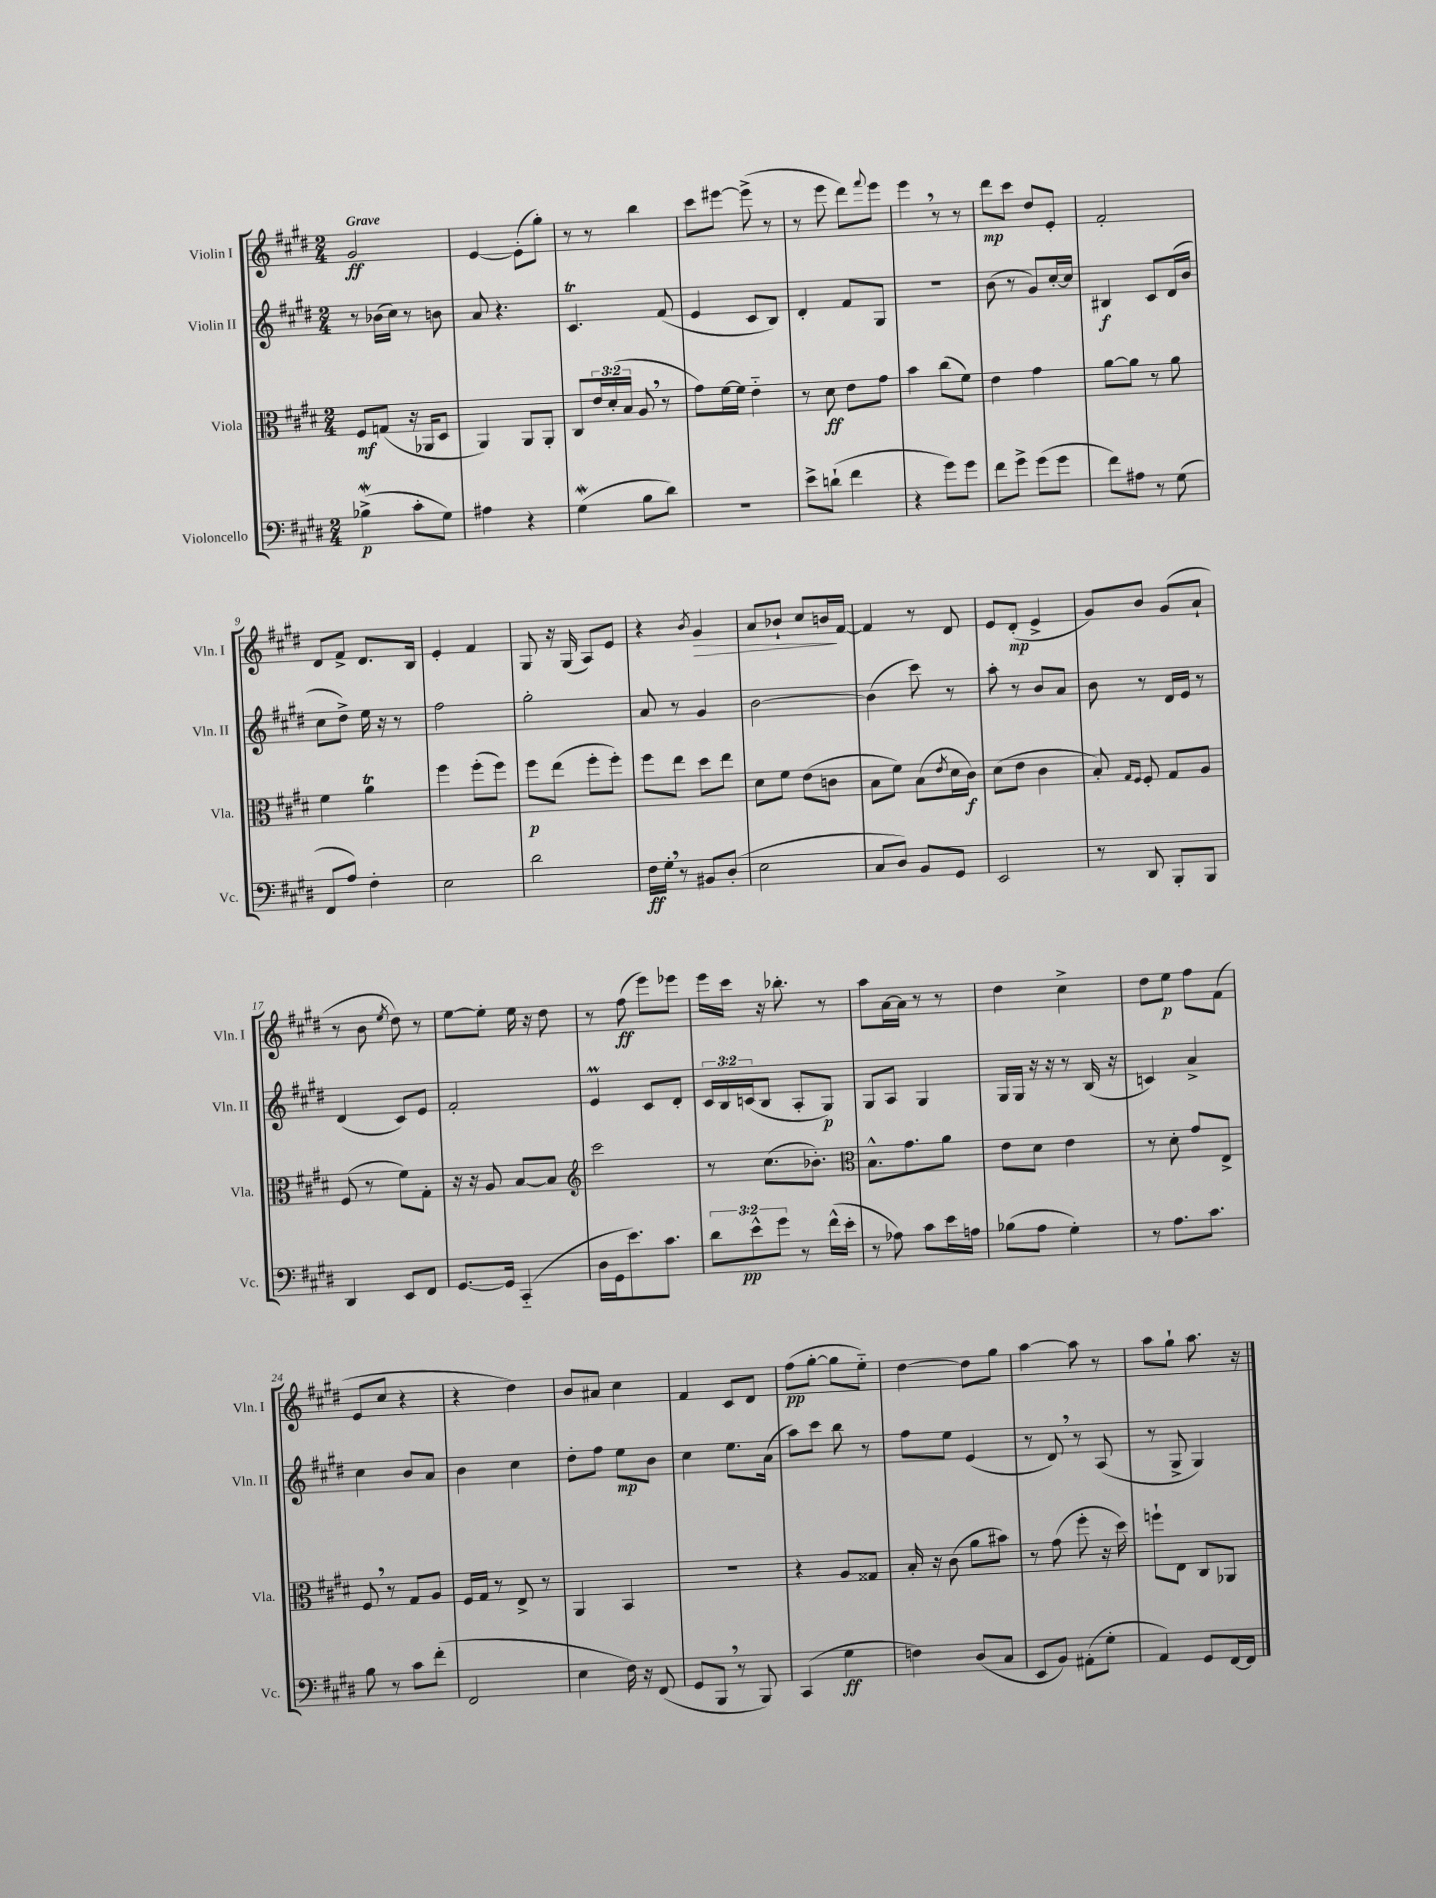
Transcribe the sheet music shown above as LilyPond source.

<<
\new StaffGroup <<
\new Staff = "s0" \with { instrumentName = "Violin I" shortInstrumentName = "Vln. I" } {
    \clef treble \key e \major \numericTimeSignature \time 2/4 \tempo "Grave"
    gis'2\ff |
    e'4~ e'8-.( gis''8-.) |
    r8 r8 b''4 |
    cis'''8 eis'''8~ eis'''8->( r8 |
    r8 e'''8 dis'''8) \appoggiatura { fis'''8 } e'''8 |
    e'''4 \breathe r8 r8 |
    dis'''8\mp cis'''8 dis''8 e'8-. |
    fis'2-. |
    dis'8 fis'8-> dis'8. b16 |
    e'4-. fis'4 |
    gis8 r16 gis16( a8) e'8 |
    r4 \acciaccatura { b'8 } gis'4\> |
    a'8 bes'8-! cis''8 b'16\! fis'16~ |
    fis'4 r8 dis'8 |
    e'8 dis'8-.\mp( e'4-> |
    gis'8) b'8 gis'8( a'8-! |
    r8 b'8 \acciaccatura { e''8 } dis''8) r8 |
    e''8~ e''8-. e''16 r16 dis''8 |
    r8 fis''8\ff( e'''8) ees'''8 |
    e'''16 cis'''16 r16 bes''8.-. r8 |
    a''8 a'16~ a'16 r8 r8 |
    dis''4 cis''4-> |
    dis''8 e''8\p fis''8 fis'8( |
    e'8 cis''8 r4 |
    r4 dis''4) |
    b'8 ais'8 cis''4 |
    fis'4 cis'8 dis'8 |
    fis''8\pp( gis''8~-. gis''8 e''8-_) |
    dis''4~ dis''8 gis''8 |
    a''4~ a''8 r8 |
    a''8 gis''8-! a''8. r16 \bar "|." |
}
\new Staff = "s1" \with { instrumentName = "Violin II" shortInstrumentName = "Vln. II" } {
    \clef treble \key e \major \numericTimeSignature \time 2/4 \override Staff.TupletNumber.text = #tuplet-number::calc-fraction-text
    r8 bes'16( cis''16) r8 b'8 |
    a'8 r4. |
    cis'4.\trill fis'8( |
    e'4 cis'8 b8) |
    dis'4-. fis'8 gis8 |
    r2 |
    b'8( r8 gis'8) cis''16~-. cis''16 |
    bis4\f cis'8 dis'16( b'16 |
    cis''8 dis''8->) e''16 r16 r8 |
    fis''2 |
    gis''2-. |
    a'8 r8 gis'4 |
    b'2~ |
    b'4( cis'''8) r8 |
    a''8-. r8 b'8 a'8 |
    b'8 r8 dis'16 e'16 r8 |
    dis'4( cis'8) e'8 |
    fis'2-. |
    e'4\prall cis'8 dis'8-. |
    \tuplet 3/2 { cis'16 b16 c'16( } b8 a8-. gis8\p) |
    gis8 a8 gis4 |
    gis16 gis16 r16 r16 r8 b16( r16 |
    c'4) a'4-> |
    cis''4 b'8 a'8 |
    b'4 cis''4 |
    dis''8-. fis''8 e''8\mp b'8 |
    cis''4 e''8. a'16( |
    a''8) cis'''8 b''8 r8 |
    fis''8 e''8 e'4( |
    r8 dis'8) \breathe r8 a8( |
    r8 gis8-> gis4) \bar "|." |
}
\new Staff = "s2" \with { instrumentName = "Viola" shortInstrumentName = "Vla." } {
    \clef alto \key e \major \numericTimeSignature \time 2/4 \override Staff.TupletNumber.text = #tuplet-number::calc-fraction-text
    fis8\mf g8( r16 aes,16 dis8 |
    a,4) a,8 a,8-. |
    cis8 \tuplet 3/2 { e'16 dis'16-.( b16 } a8 \breathe r8 |
    gis'8) fis'16~ fis'16 e'4-_ |
    r8 dis'8\ff e'8 gis'8 |
    b'4 cis''8( fis'8) |
    e'4 gis'4 |
    a'8~ a'8 r8 a'8 |
    fis'4 a'4\trill |
    fis''4 fis''8-.( fis''8) |
    fis''8\p e''8( fis''8-. fis''8-.) |
    fis''8 e''8 dis''8 e''8 |
    dis'8 fis'8 e'8( c'8 |
    b8 fis'8) b8( \acciaccatura { e'8 } dis'16 cis'16\f) |
    dis'8( e'8 cis'4 |
    b8-.) \grace { gis16 fis16 } fis8-. gis8 a8 |
    fis8( r8 fis'8) gis8-. |
    r16 r16 a8 b8~ b8 |
    \clef treble cis'''2 |
    r8 cis''8.( bes'8.-.) |
    \clef alto b8.-^ gis'8. a'8 |
    e'8 dis'8 e'4 |
    r8 dis'8-. gis'8 e8-> |
    fis8 \breathe r8 gis8 a8 |
    fis16 gis16 r8 e8-> r8 |
    a,4 b,4 |
    R2 |
    r4 a8 gisis8 |
    b16-. r16 cis'8( a'8 bis'8) |
    r8 gis'8( fis''8-. r16 dis''16) |
    f''8-! e8 cis8 aes,8 \bar "|." |
}
\new Staff = "s3" \with { instrumentName = "Violoncello" shortInstrumentName = "Vc." } {
    \clef bass \key e \major \numericTimeSignature \time 2/4 \override Staff.TupletNumber.text = #tuplet-number::calc-fraction-text
    bes4->\mordent\p( cis'8-. gis8) |
    ais4 r4 |
    gis4\mordent( b8 dis'8) |
    R2 |
    e'8-> d'8-!( fis'4 |
    r4 gis'8) gis'8 |
    fis'8 gis'8-> gis'8( gis'8 |
    fis'8) ais8 r8 gis8( |
    fis,8 a8) fis4-. |
    e2 |
    dis'2 |
    fis16\ff gis16-. \breathe r8 bis,8 dis8-.( |
    e2 |
    cis8 dis8) b,8 gis,8 |
    e,2 |
    r8 dis,8 b,,8-. b,,8 |
    dis,4 e,8 fis,8 |
    gis,8.~ gis,16 cis,4-_( |
    dis16 gis,16 e'8.) cis'8. |
    \tuplet 3/2 { dis'8 e'8-^\pp gis'8 } r8 fis'16-^( e'16-. |
    r8 aes8) cis'8 e'16 a16 |
    bes8( a8 gis4-.) |
    r8 a8. cis'8. |
    b8 r8 cis'8 fis'8-.( |
    fis,2 |
    e4 fis16) r16 fis,8( |
    gis,8 b,,8 \breathe r8 b,,8) |
    cis,4( gis4\ff |
    f4) dis8( cis8 |
    e,8 b,8) ais,8-.( gis8-. |
    a,4) gis,8 fis,16~ fis,16 \bar "|." |
}
>>
>>
